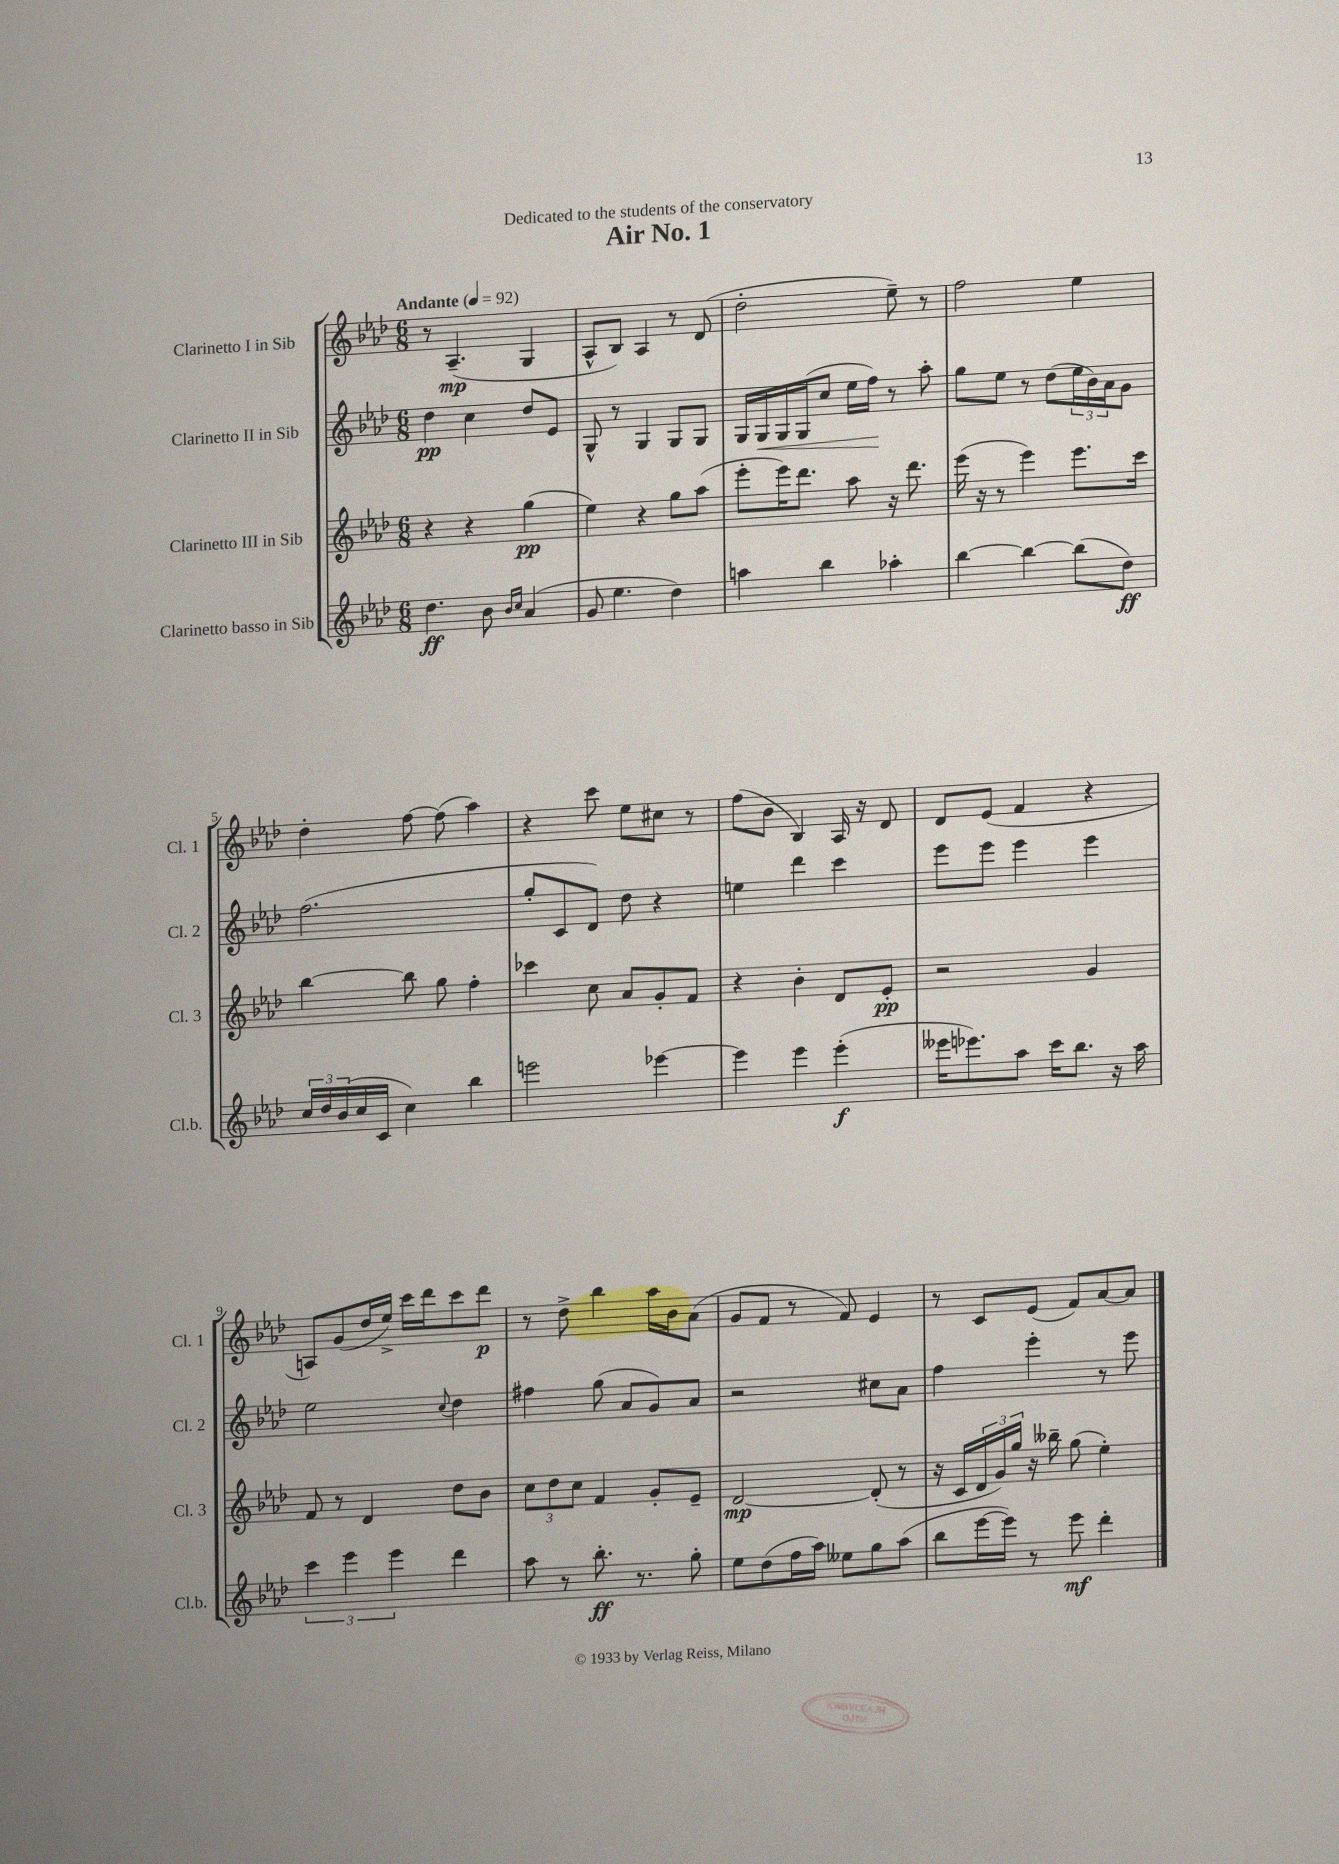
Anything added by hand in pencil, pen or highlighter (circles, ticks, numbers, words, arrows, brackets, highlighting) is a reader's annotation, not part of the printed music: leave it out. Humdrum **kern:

**kern	**dynam	**kern	**dynam	**kern	**dynam	**kern	**dynam
*part4	*part4	*part3	*part3	*part2	*part2	*part1	*part1
*staff4	*staff4	*staff3	*staff3	*staff2	*staff2	*staff1	*staff1
*I"Clarinetto basso in Sib	*	*I"Clarinetto III in Sib	*	*I"Clarinetto II in Sib	*	*I"Clarinetto I in Sib	*
*I'Cl.b.	*	*I'Cl. 3	*	*I'Cl. 2	*	*I'Cl. 1	*
*clefG2	*	*clefG2	*	*clefG2	*	*clefG2	*
*k[b-e-a-d-]	*	*k[b-e-a-d-]	*	*k[b-e-a-d-]	*	*k[b-e-a-d-]	*
*M6/8	*	*M6/8	*	*M6/8	*	*M6/8	*
*MM92	*	*MM92	*	*MM92	*	*MM92	*
=1	=1	=1	=1	=1	=1	=1	=1
!	!	!	!	!	!	!LO:TX:a:B:t=Andante	!
4.dd-\	ff	4r	.	4dd-\	pp	8r	.
.	.	.	.	.	.	(4.A-~/	mp
.	.	4r	.	4cc\	.	.	.
8b-\	.	.	.	.	.	.	.
16qqb-/LL	.	.	.	.	.	.	.
16qqcc/JJ	.	.	.	.	.	.	.
(4a-/	.	(4gg\	pp	8dd-/L	.	4G/	.
.	.	.	.	8e-/J	.	.	.
=2	=2	=2	=2	=2	=2	=2	=2
8g/	.	4ee-\)	.	8G^^/	.	8A-^^/L	.
4.ee-\	.	.	.	8r	.	8B-/J)	.
.	.	4r	.	4G/	.	4A-/	.
4dd-\)	.	8gg\L	.	8G/L	.	8r	.
.	.	(8aa-\J	.	8G/J	.	(8d-/	.
=3	=3	=3	=3	=3	=3	=3	=3
4aan\	.	8eee-'\L	.	16G/LL	.	2dd-'\	.
!	!	!	!	!	!LO:HP:b	!	!
.	.	.	.	16G/	<	.	.
.	.	16eee-\K)	.	16G/	.	.	.
.	.	8.ddd-\J	.	(16G/J	.	.	.
4bb-\	.	.	.	8cc/J	.	.	.
.	.	8aa-\	.	16ee-\LL	.	.	.
.	.	.	.	16ff\JJ)	.	.	.
4aa-X'\	.	16r	.	8r	[	8ee-~\)	.
.	.	8.ddd-\	.	.	.	.	.
.	.	.	.	8aa-'\	.	8r	.
=4	=4	=4	=4	=4	=4	=4	=4
[4bb-\	.	(16eee-\	.	8gg\L	.	2ff\	.
.	.	16r	.	.	.	.	.
.	.	8r	.	8ee-\J	.	.	.
4bb-\_	.	4eee-\)	.	8r	.	.	.
.	.	.	.	(8dd-\L	.	.	.
(8bb-\L]	.	8.eee-\L	.	24ee-\L	.	4ee-\	.
.	.	.	.	24b-\)	.	.	.
.	.	.	.	24a-\J	.	.	.
8dd-\J)	ff	.	.	8g\J	.	.	.
.	.	16ccc\Jk	.	.	.	.	.
!!LO:LB:g=z
=5	=5	=5	=5	=5	=5	=5	=5
24cc/LL	.	[4bb-\	.	(2.ff\	.	4dd-'\	.
24dd-/	.	.	.	.	.	.	.
(24b-/	.	.	.	.	.	.	.
16cc/	.	.	.	.	.	.	.
16c/JJ	.	.	.	.	.	.	.
4cc\)	.	8bb-\]	.	.	.	[8ff\	.
.	.	8gg\	.	.	.	(8ff\]	.
4bb-\	.	4ff'\	.	.	.	4aa-\)	.
=6	=6	=6	=6	=6	=6	=6	=6
2eeen\	.	4ccc-X\	.	8gg'/L	.	4r	.
.	.	.	.	8c/	.	.	.
.	.	8cc\	.	8d-/J)	.	8ccc\	.
.	.	8a-/L	.	8dd-\	.	8ee-\L	.
[4eee-X\	.	8g'/	.	4r	.	8cc#X\J	.
.	.	8f/J	.	.	.	8r	.
=7	=7	=7	=7	=7	=7	=7	=7
4eee-\]	.	4r	.	4een\	.	(8ff\L	.
.	.	.	.	.	.	8b-\J	.
4eee-\	.	4b-'\	.	4ddd-\	.	4B-/)	.
(4eee-'\	f	8d-/L	.	4ccc\	.	16A-/	.
.	.	.	.	.	.	16r	.
.	.	8e-'/J	pp	.	.	8d-/	.
=8	=8	=8	=8	=8	=8	=8	=8
16eee--X\KL	.	2r	.	8eee-\L	.	8d-/L	.
8.eee-X\)	.	.	.	.	.	.	.
.	.	.	.	8eee-\J	.	(8e-/J	.
8aa-\J	.	.	.	4eee-\	.	4f/	.
16ccc\KL	.	.	.	.	.	.	.
8.bb-\J	.	.	.	.	.	.	.
.	.	4g/	.	4eee-\	.	4r	.
16r	.	.	.	.	.	.	.
16aa-\	.	.	.	.	.	.	.
!!LO:LB:g=z
=9	=9	=9	=9	=9	=9	=9	=9
6ccc\	.	8f/	.	2ee-\	.	8An/L)	.
.	.	8r	.	.	.	(8g/	.
6eee-\	.	.	.	.	.	.	.
.	.	4d-/	.	.	.	16dd-/L	.
.	.	.	.	.	.	16ee-^/JJ)	.
6eee-\	.	.	.	.	.	.	.
.	.	.	.	.	.	16ccc\LL	.
.	.	.	.	.	.	16ddd-\J	.
.	.	.	.	8qqcc/	.	.	.
4ddd-\	.	8dd-\L	.	4dd-\	.	8ccc\	.
.	.	8b-\J	.	.	.	8ddd-\J	p
=10	=10	=10	=10	=10	=10	=10	=10
8aa-\	.	12cc\L	.	4ff#X\	.	8r	.
.	.	12dd-\	.	.	.	.	.
8r	.	.	.	.	.	8dd-^\	.
.	.	12cc\J	.	.	.	.	.
8.bb-'\	ff	4f/	.	(8gg\	.	4bb-\	.
.	.	.	.	8a-/L	.	.	.
8.r	.	.	.	.	.	.	.
.	.	8g'/L	.	8g/)	.	16aa-\LL	.
.	.	.	.	.	.	16b-\J	.
8gg'\	.	8e-~/J	.	8a-/J	.	(8a-\J	.
=11	=11	=11	=11	=11	=11	=11	=11
8ee-\L	.	[2d-/	mp	2r	.	8g/L	.
(8dd-\	.	.	.	.	.	8f/J	.
16ff\L	.	.	.	.	.	8r	.
16aa-\JJ)	.	.	.	.	.	.	.
8ee--X\L	.	.	.	.	.	8f/)	.
8gg\	.	(8d-'/]	.	8cc#X\L	.	4e-/	.
(8aa-\J	.	8r	.	8a-\J	.	.	.
=12	=12	=12	=12	=12	=12	=12	=12
8bb-\L	.	16r	.	4ff\	.	8r	.
.	.	16c/LL	.	.	.	.	.
[16eee-\L	.	24d-/	.	.	.	8c/L	.
.	.	24g/)	.	.	.	.	.
16eee-\JJ])	.	.	.	.	.	.	.
.	.	24gg/JJ	.	.	.	.	.
8r	.	16r	.	4eee-'\	.	(8e-/J	.
.	.	16bb--X~\	.	.	.	.	.
8eee-\	mf	(8gg\	.	.	.	8f/L)	.
4ddd-'\	.	4ee-'\)	.	8r	.	[8a-/	.
.	.	.	.	8eee-\	.	8a-/J]	.
==	==	==	==	==	==	==	==
*-	*-	*-	*-	*-	*-	*-	*-
